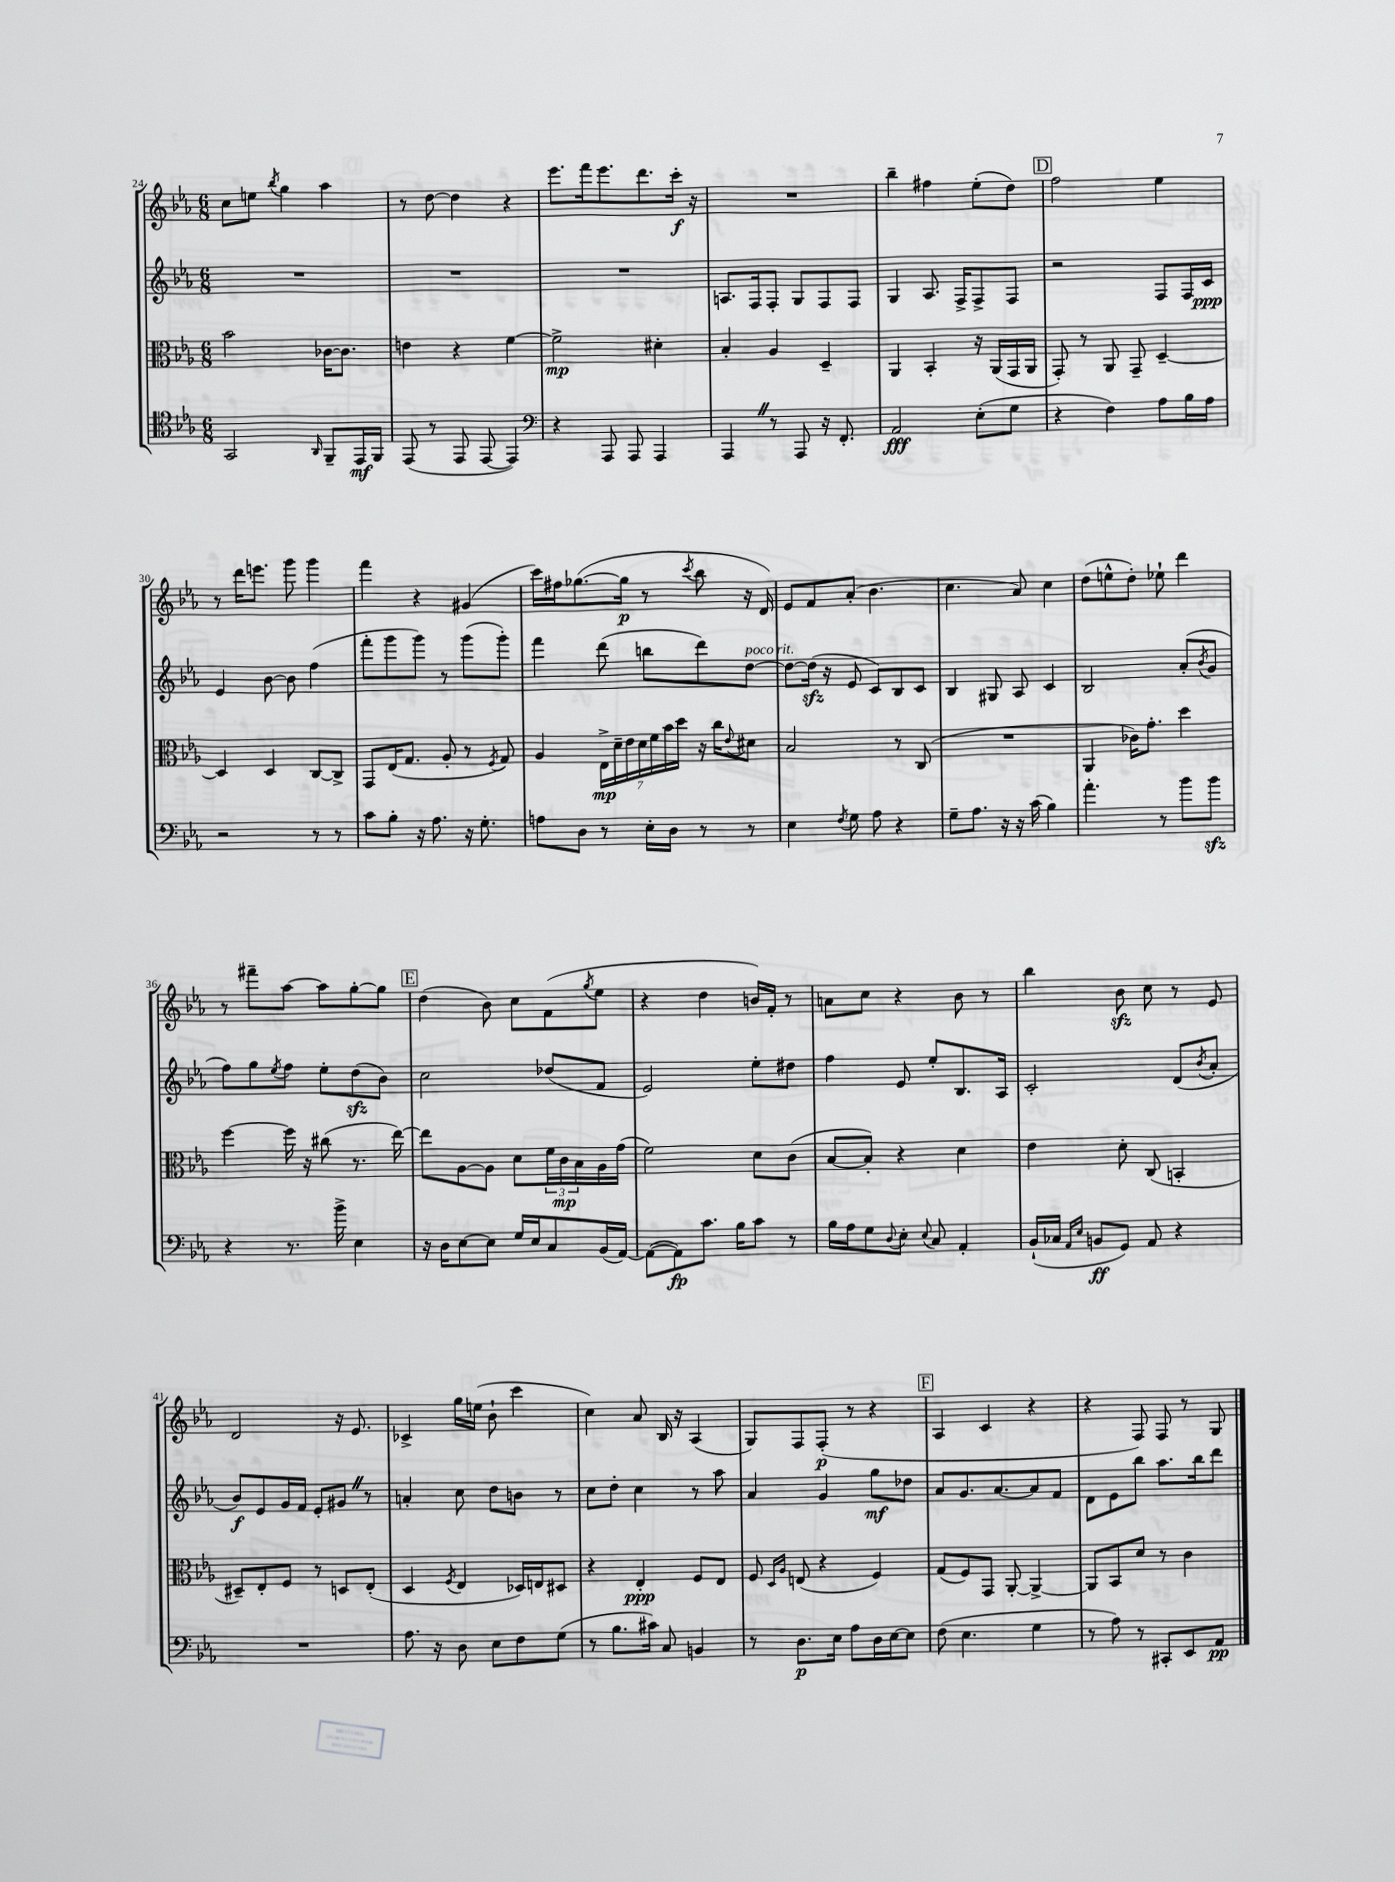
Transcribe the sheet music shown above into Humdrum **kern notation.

**kern	**dynam	**kern	**dynam	**kern	**dynam	**kern	**dynam
*part4	*part4	*part3	*part3	*part2	*part2	*part1	*part1
*staff4	*staff4	*staff3	*staff3	*staff2	*staff2	*staff1	*staff1
*clefC4	*	*clefC3	*	*clefG2	*	*clefG2	*
*k[b-e-a-]	*	*k[b-e-a-]	*	*k[b-e-a-]	*	*k[b-e-a-]	*
*M6/8	*	*M6/8	*	*M6/8	*	*M6/8	*
=24	=24	=24	=24	=24	=24	=24	=24
2GG/	.	2b-\	.	2.r	.	8cc\L	.
.	.	.	.	.	.	8een\J	.
.	.	.	.	.	.	8qbb-/	.
.	.	.	.	.	.	4gg\	.
16qqAA-/	.	.	.	.	.	.	.
8FF~/L	.	[16c-X\KL	.	.	.	4aa-\	.
.	.	8.c-\J]	.	.	.	.	.
16EE-/L	mf	.	.	.	.	.	.
16FF/JJ	.	.	.	.	.	.	.
=25	=25	=25	=25	=25	=25	=25	=25
(8EE-/	.	4en\	.	2.r	.	8r	.
8r	.	.	.	.	.	[8dd\	.
8EE-/	.	4r	.	.	.	4dd\]	.
[8EE-/	.	.	.	.	.	.	.
4EE-/])	.	[4f\	.	.	.	4r	.
=26	=26	=26	=26	=26	=26	=26	=26
*clefF4	*	*	*	*	*	*	*
4r	.	2f^\]	mp	2.r	.	8.eee-\L	.
.	.	.	.	.	.	16fff\k	.
8AAA-/	.	.	.	.	.	8.eee-\	.
8AAA-/	.	.	.	.	.	.	.
.	.	.	.	.	.	8.ddd\	.
4AAA-/	.	4d#X'\	.	.	.	.	.
.	.	.	.	.	.	16ccc'\Jk	f
.	.	.	.	.	.	16r	.
=27	=27	=27	=27	=27	=27	=27	=27
4AAA-Z/	.	4B-'/	.	8.An/L	.	2.r	.
.	.	.	.	16F/k	.	.	.
8r	.	4A-/	.	8F'/J	.	.	.
8AAA-/	.	.	.	8G/L	.	.	.
16r	.	4D~/	.	8F/	.	.	.
8.FF'/	.	.	.	.	.	.	.
.	.	.	.	8F/J	.	.	.
=28	=28	=28	=28	=28	=28	=28	=28
2AA-/	fff	4AA-/	.	4G/	.	4bb-~\	.
.	.	4BB-'/	.	8.A-/	.	4ff#X\	.
.	.	.	.	16F^/KL	.	.	.
(8E-'\L	.	16r	.	8F^/	.	(8ee-'\L	.
.	.	(16AA-/LL	.	.	.	.	.
8G\J	.	16GG/	.	8F/J	.	8dd\J)	.
.	.	16AA-/JJ	.	.	.	.	.
!!LO:REH:place=s1:t=D
=29	=29	=29	=29	=29	=29	=29	=29
4r	.	8GG'/)	.	2r	.	2ff\	.
.	.	8r	.	.	.	.	.
4F\)	.	8AA-/	.	.	.	.	.
.	.	8GG~/	.	.	.	.	.
8A-\L	.	[4D~/	.	8F/L	.	4ee-\	.
16B-\L	.	.	.	16F/L	.	.	.
16A-\JJ	.	.	.	16c/JJ	ppp	.	.
!!LO:LB:g=z
=30	=30	=30	=30	=30	=30	=30	=30
2r	.	4D/]	.	4e-/	.	8r	.
.	.	.	.	.	.	16ddd\KL	.
.	.	.	.	.	.	8.eeen\J	.
.	.	4D/	.	[8b-\	.	.	.
.	.	.	.	8b-\]	.	8ggg\	.
8r	.	[8C/L	.	(4ff\	.	4ggg\	.
8r	.	8C^/J]	.	.	.	.	.
=31	=31	=31	=31	=31	=31	=31	=31
8c\L	.	8GG/L	.	8fff'\L	.	4fff\	.
8B-'\J	.	(16E-/K	.	8ggg\	.	.	.
.	.	8.G/J	.	.	.	.	.
16r	.	.	.	8ggg\J)	.	4r	.
8.A-\	.	.	.	.	.	.	.
.	.	8A-'/	.	8r	.	.	.
16r	.	8r	.	(8ggg\L	.	(4g#X/	.
8.G'\	.	.	.	.	.	.	.
.	.	8qF/	.	.	.	.	.
.	.	8G/)	.	8ggg'\J)	.	.	.
=32	=32	=32	=32	=32	=32	=32	=32
8An\L	.	4A-/	.	4fff\	.	16ccc\LL)	.
.	.	.	.	.	.	16ff#X\J	.
8D\J	.	.	.	.	.	([8.gg-X\	.
8r	.	28E-^\LL	mp	(8ddd\	.	.	.
.	.	28d~\	.	.	.	.	.
.	.	.	.	.	.	16gg-\Jk]	p
.	.	28e-\	.	.	.	.	.
.	.	28d\	.	.	.	.	.
16E-'\LL	.	.	.	8bbn\L	.	8r	.
.	.	28f\	.	.	.	.	.
.	.	28b-\	.	.	.	.	.
16D\JJ	.	.	.	.	.	.	.
.	.	28dd\JJ	.	.	.	.	.
.	.	.	.	.	.	8qccc/	.
8r	.	16r	.	8ddd\)	.	8bb-\	.
.	.	16cc\KL	.	.	.	.	.
.	.	8qqe-/	.	.	.	.	.
!	!	!	!	!LO:TX:a:i:t=poco rit.	!	!	!
8r	.	8d#X\J	.	[8dd\J	.	16r	.
.	.	.	.	.	.	16d/)	.
=33	=33	=33	=33	=33	=33	=33	=33
4E-\	.	2B-/	.	8dd\L_	.	8e-/L	.
.	.	.	.	(16ddzz\Jk]	.	8f/	.
.	.	.	.	16r	.	.	.
8qF/	.	.	.	.	.	.	.
8G\	.	.	.	8e-/	.	(8a-'/J	.
8A-\	.	.	.	8c/L)	.	4.b-\	.
4r	.	8r	.	8B-/	.	.	.
.	.	(8C/	.	8c/J	.	.	.
=34	=34	=34	=34	=34	=34	=34	=34
8G~\L	.	2.r	.	4B-/	.	4.cc\	.
8.A-\J	.	.	.	.	.	.	.
.	.	.	.	8G#X/	.	.	.
16r	.	.	.	.	.	.	.
16r	.	.	.	8A-/	.	8a-/)	.
(16c\	.	.	.	.	.	.	.
4B-\)	.	.	.	4c/	.	4cc\	.
=35	=35	=35	=35	=35	=35	=35	=35
4.a-'\	.	4AA-/	.	2B-/	.	(8dd\L	.
.	.	.	.	.	.	8een^^\	.
.	.	16c-X\KL)	.	.	.	8dd'\J)	.
.	.	8.g'\J	.	.	.	.	.
8r	.	.	.	.	.	8ee-X`\	.
8b-\L	.	4dd\	.	(8a-'/L	.	4ddd\	.
.	.	.	.	8qb-/	.	.	.
8b-zz\J	.	.	.	8g/J	.	.	.
!!LO:LB:g=z
=36	=36	=36	=36	=36	=36	=36	=36
4r	.	[4ff\	.	8ff\L)	.	8r	.
.	.	.	.	8gg\	.	8fff#X~\L	.
.	.	.	.	8qee-/	.	.	.
8.r	.	16ff\]	.	8ff\J	.	[8aa-\J	.
.	.	16r	.	.	.	.	.
.	.	(8cc#X\	.	8ee-'\L	.	8aa-\L]	.
16b-^\	.	.	.	.	.	.	.
4E-\	.	8.r	.	(8ddzz\	.	[8gg'\	.
.	.	.	.	8b-\J)	.	8gg\J]	.
.	.	[16ee-\)	.	.	.	.	.
!!LO:REH:place=s1:t=E
=37	=37	=37	=37	=37	=37	=37	=37
16r	.	8ee-\L]	.	2cc\	.	(4dd\	.
16D\KL	.	.	.	.	.	.	.
[8E-\	.	[8A-\	.	.	.	.	.
8E-\J]	.	8A-\J]	.	.	.	8b-\)	.
16G/LL	.	8d\L	.	.	.	8cc\L	.
16E-/J	.	.	.	.	.	.	.
8C/	.	24f\L	.	(8dd-X/L	.	(8f\	.
.	.	24c\	mp	.	.	.	.
.	.	24B-\	.	.	.	.	.
.	.	.	.	.	.	8qgg/	.
(16BB-/L	.	16A-\	.	8f/J	.	8ee-\J	.
[16AA-/JJ)	.	(16g\JJ	.	.	.	.	.
=38	=38	=38	=38	=38	=38	=38	=38
(8AA-\L_	.	2f\)	.	2e-/)	.	4r	.
8AA-\])	fp	.	.	.	.	.	.
8.c\J	.	.	.	.	.	4dd\	.
16B-\KL	.	.	.	.	.	.	.
8c\J	.	8d\L	.	8ee-'\L	.	16bn/LL)	.
.	.	.	.	.	.	16f'/JJ	.
8r	.	(8c\J	.	8dd#X\J	.	8r	.
=39	=39	=39	=39	=39	=39	=39	=39
16B-\LL	.	[8B-/L	.	4ff\	.	8an\L	.
16A-\J	.	.	.	.	.	.	.
8G\	.	8B-'/J])	.	.	.	8cc\J	.
8qqD/	.	.	.	.	.	.	.
8E-'\J	.	4r	.	8e-/	.	4r	.
8qqE-/	.	.	.	.	.	.	.
8C/	.	.	.	8ee-'/L	.	.	.
4AA-'/	.	4d\	.	8.B-/	.	8b-\	.
.	.	.	.	.	.	8r	.
.	.	.	.	16A-/Jk	.	.	.
=40	=40	=40	=40	=40	=40	=40	=40
(16BB-`/LL	.	4e-\	.	2c'/	.	4bb-\	.
16C-X/JJ	.	.	.	.	.	.	.
16qqAA-/LL	.	.	.	.	.	.	.
16qqE-/JJ	.	.	.	.	.	.	.
8BBn/L	ff	.	.	.	.	.	.
8GG/J)	.	8d'\	.	.	.	8b-zz\	.
8AA-/	.	(8C/	.	.	.	8cc\	.
4r	.	4BBn'/	.	(8d/L	.	8r	.
.	.	.	.	8qb-/	.	.	.
.	.	.	.	8a-'/J	.	8e-/	.
!!LO:LB:g=z
=41	=41	=41	=41	=41	=41	=41	=41
2.r	.	8D#X~/L)	.	8b-/L)	f	2d/	.
.	.	8E-'/	.	8e-/	.	.	.
.	.	8F/J	.	16g/L	.	.	.
.	.	.	.	16f/JJ	.	.	.
.	.	8r	.	8e-'/L	.	.	.
.	.	8Dn/L	.	8g#XZ/J	.	16r	.
.	.	.	.	.	.	8.e-/	.
.	.	(8E-'/J	.	8r	.	.	.
=42	=42	=42	=42	=42	=42	=42	=42
8.A-\	.	4D/	.	4an'/	.	4c-X^/	.
16r	.	.	.	.	.	.	.
.	.	8qF/	.	.	.	.	.
8D\	.	4E-/	.	8cc\	.	16gg\LL	.
.	.	.	.	.	.	(16een\JJ	.
8E-\L	.	.	.	8dd\L	.	8b-`\	.
8F\	.	16D-X/LL)	.	8bn\J	.	4ccc\	.
.	.	16En/J	.	.	.	.	.
(8G\J	.	8D#X/J	.	8r	.	.	.
=43	=43	=43	=43	=43	=43	=43	=43
8r	.	4r	.	8cc\L	.	4cc\)	.
8.B-\L	.	.	.	8dd'\J	.	.	.
.	.	4E-'/	ppp	4cc\	.	8a-/	.
16c#X\Jk)	.	.	.	.	.	.	.
8C/	.	.	.	.	.	16B-/	.
.	.	.	.	.	.	16r	.
4BBn/	.	8F/L	.	8r	.	(4A-/	.
.	.	8E-/J	.	8aa-\	.	.	.
=44	=44	=44	=44	=44	=44	=44	=44
8r	.	8F/	.	4a-/	.	8G/L)	.
.	.	16qqD/LL	.	.	.	.	.
.	.	16qqA-/JJ	.	.	.	.	.
8.D\L	p	(8En/	.	.	.	8F/	.
.	.	4r	.	4g/	.	(8F'/J	p
16E-\Jk	.	.	.	.	.	.	.
8A-\L	.	.	.	.	.	8r	.
16D\L	.	4F/)	.	8gg\L	mf	4r	.
[16E-\J	.	.	.	.	.	.	.
8E-\J]	.	.	.	8dd-X\J	.	.	.
!!LO:REH:place=s1:t=F
=45	=45	=45	=45	=45	=45	=45	=45
(8F\	.	(8G/L	.	8a-/L	.	4A-/	.
4.E-\	.	8F/)	.	8.g/	.	.	.
.	.	8GG/J	.	.	.	4c/	.
.	.	.	.	[8.a-/	.	.	.
.	.	[8AA-'/	.	.	.	.	.
4G\	.	4AA-^/_	.	8a-/]	.	4r	.
.	.	.	.	8f/J	.	.	.
=46	=46	=46	=46	=46	=46	=46	=46
8r	.	8AA-/L]	.	8d\L	.	4r	.
8A-\)	.	8BB-/	.	8e-\	.	.	.
8r	.	8d/J	.	8bb-\J	.	8F/)	.
8CC#X'/L	.	8r	.	8.aa-\L	.	8F/	.
8EE-/	.	4c\	.	.	.	8r	.
.	.	.	.	16bb-\k	.	.	.
8AA-/J	pp	.	.	8ddd\J	.	8G/	.
==	==	==	==	==	==	==	==
*-	*-	*-	*-	*-	*-	*-	*-
